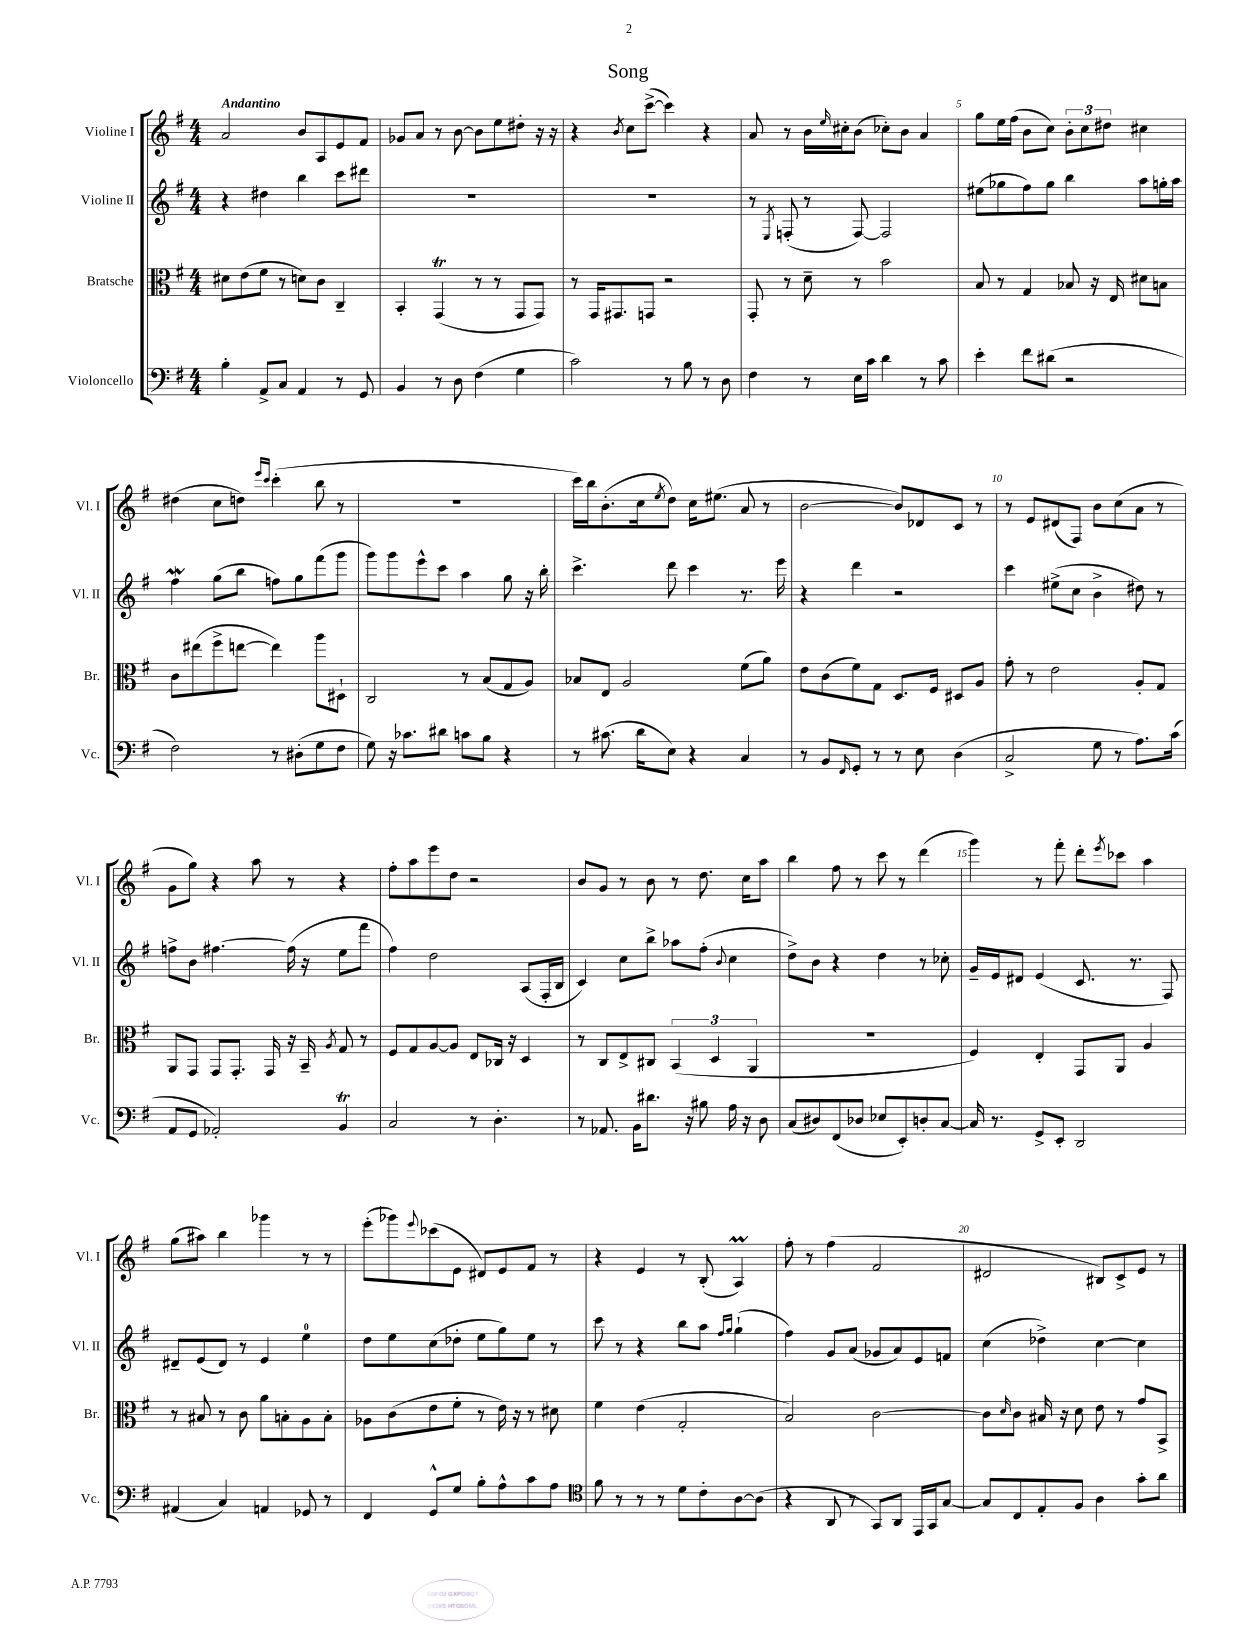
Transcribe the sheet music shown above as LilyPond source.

\header { title = "Song" }
<<
\new StaffGroup <<
\new Staff = "s0" \with { instrumentName = "Violine I" shortInstrumentName = "Vl. I" } {
    \clef treble \key g \major \numericTimeSignature \time 4/4 \tempo "Andantino"
    a'2 b'8 a8 e'8 fis'8 |
    ges'8 a'8 r8 b'8~ b'8 e''8 dis''8-. r16 r16 |
    r4 \acciaccatura { b'8 } c''8 c'''8~->( c'''4) r4 |
    a'8 r8 b'16 \grace { e''16 } cis''16-. b'8( ces''8-.) b'8 a'4 |
    g''8 e''16 fis''16( b'8 c''8) \tuplet 3/2 { b'8-. c''8 dis''8 } cis''4 |
    dis''4( c''8 d''8) \grace { e'''16 c'''16 } c'''4-.( b''8 r8 |
    R1 |
    c'''16) b''16 b'8.-.( c''16 \acciaccatura { e''8 } d''8) c''16 eis''8.( a'8 r8 |
    b'2~ b'8) des'8 c'8 r8 |
    r8 e'8 dis'8( fis8) b'8 c''8( a'8 r8 |
    g'8 g''8) r4 a''8 r8 r4 |
    fis''8-. a''8 e'''8 d''8 r2 |
    b'8 g'8 r8 b'8 r8 d''8. c''16 a''8 |
    b''4 fis''8 r8 c'''8 r8 d'''4( |
    g'''4) r8 fis'''8-. d'''8-. \acciaccatura { e'''8 } ces'''8 a''4 |
    g''8( ais''8) b''4 ges'''4 r8 r8 |
    e'''8-.( ges'''8) \appoggiatura { e'''8 } ces'''8( e'8 dis'8) e'8 fis'8 r8 |
    r4 e'4 r8 b8-.( a4\prall) |
    fis''8-. r8 fis''4( fis'2 |
    dis'2 bis8) c'8-> e'8 r8 \bar "|." |
}
\new Staff = "s1" \with { instrumentName = "Violine II" shortInstrumentName = "Vl. II" } {
    \clef treble \key g \major \numericTimeSignature \time 4/4
    r4 dis''4 b''4 c'''8 dis'''8 |
    R1 |
    R1 |
    r8 \acciaccatura { e8 } f8-.( r8 f8~) f2 |
    eis''8( ges''8 fis''8) ges''8 b''4 a''8 g''16-. a''16 |
    fis''4\mordent g''8( b''8 f''8) g''8 fis'''8( g'''8 |
    g'''8) g'''8 e'''8-^ c'''8 a''4 g''8 r16 b''16-. |
    c'''4.-> d'''8 c'''4 r8. e'''16 |
    r4 d'''4 r2 |
    c'''4 eis''8->( c''8 b'4-> dis''8) r8 |
    f''8-> b'8 fis''4.~ fis''16( r16 e''8 fis'''8 |
    fis''4) d''2 a8( fis16-. b16 |
    c'4) c''8 b''8-> aes''8 fis''8-.( \appoggiatura { b'8 } c''4 |
    d''8->) b'8 r4 d''4 r8 ces''8-. |
    g'16-- e'16 dis'8 e'4( c'8. r8. fis8) |
    dis'8-- e'8( dis'8) r8 e'4 e''4-0 |
    d''8 e''8 c''8( des''8-. e''8 g''8) e''8 r8 |
    c'''8 r8 r4 b''8 a''8 \grace { fis''16 g''16 } g''4-!( |
    fis''4) g'8 a'8( ges'8 a'8) e'8 f'8 |
    c''4( des''4->) c''4~ c''4 \bar "|." |
}
\new Staff = "s2" \with { instrumentName = "Bratsche" shortInstrumentName = "Br." } {
    \clef alto \key g \major \numericTimeSignature \time 4/4
    dis'8 e'8( fis'8 r8 d'8) c'8 c4-- |
    b,4-. g,4\trill( r8 r8 g,8 g,8) |
    r8 g,16 gis,8. g,8 r2 |
    g,8-. r8 d'8-- r8 b'2 |
    b8 r8 g4 bes8 r16 e16 dis'8 b8 |
    c'8 eis''8( fis''8-> e''8~ e''4) a''8 dis8-! |
    c2 r8 b8( g8 a8) |
    bes8 e8 a2 fis'8( a'8) |
    e'8 c'8( fis'8) g8 d8. fis16 dis8 a8 |
    g'8-. r8 e'2 a8-. g8 |
    a,8 g,8 g,8 g,8.-. g,16 r16 b,16-- \acciaccatura { a8 } g8 r8 |
    fis8 g8 a8~ a8 e8 ces16 r16 d4 |
    r8 c8 e8-> cis8 \tuplet 3/2 { b,4( d4 a,4 } |
    R1 |
    fis4) e4-. g,8 a,8 a4 |
    r8 bis8 r8 c'8 a'8 b8-. a8 b8-. |
    aes8 c'8( e'8 fis'8-. r8 e'16) r16 r8 dis'8 |
    fis'4 e'4( g2-. |
    b2) c'2~ |
    c'8 \grace { d'16 } c'8 bis16 r16 d'8 e'8 r8 g'8 b,8-> \bar "|." |
}
\new Staff = "s3" \with { instrumentName = "Violoncello" shortInstrumentName = "Vc." } {
    \clef bass \key g \major \numericTimeSignature \time 4/4
    b4-. a,8-> c8 a,4 r8 g,8 |
    b,4 r8 d8 fis4( g4 |
    c'2) r8 b8 r8 d8 |
    fis4 r8 e16 c'16 d'4 r8 c'8 |
    e'4-. fis'8 dis'8( r2 |
    fis2) r8 dis8-.( g8 fis8 |
    g8) r16 ces'8. dis'8 c'8 b8 r4 |
    r8 cis'8.( d'16 e8) r4 c4 |
    r8 b,8 \grace { fis,16 } g,8-. r8 r8 e8 d4( |
    c2-> g8 r8 a8.) c'16( |
    a,8 g,8 aes,2-.) b,4\trill |
    c2 r8 d4.-. |
    r8 aes,8. b,16 dis'8. r16 bis8 a16 r16 d8 |
    c8( dis8) fis,8( des8 ees8 e,8-.) d8-. c8~ |
    c16 r8. g,8-> e,8-. d,2 |
    ais,4( c4) a,4 ges,8 r8 |
    fis,4 g,8-^ g8 b8-. a8-^ c'8 a8 |
    \clef tenor fis'8 r8 r8 r8 d'8 c'8-. a8~ a8( |
    r4 a,8 r8 g,8) a,8 e,16 g,16 g8~ |
    g8 c8 e8-. fis8 a4 g'8-. a'8 \bar "|." |
}
>>
>>
\layout { \context { \Score \override BarNumber.break-visibility = ##(#f #t #t) barNumberVisibility = #(every-nth-bar-number-visible 5) } }
